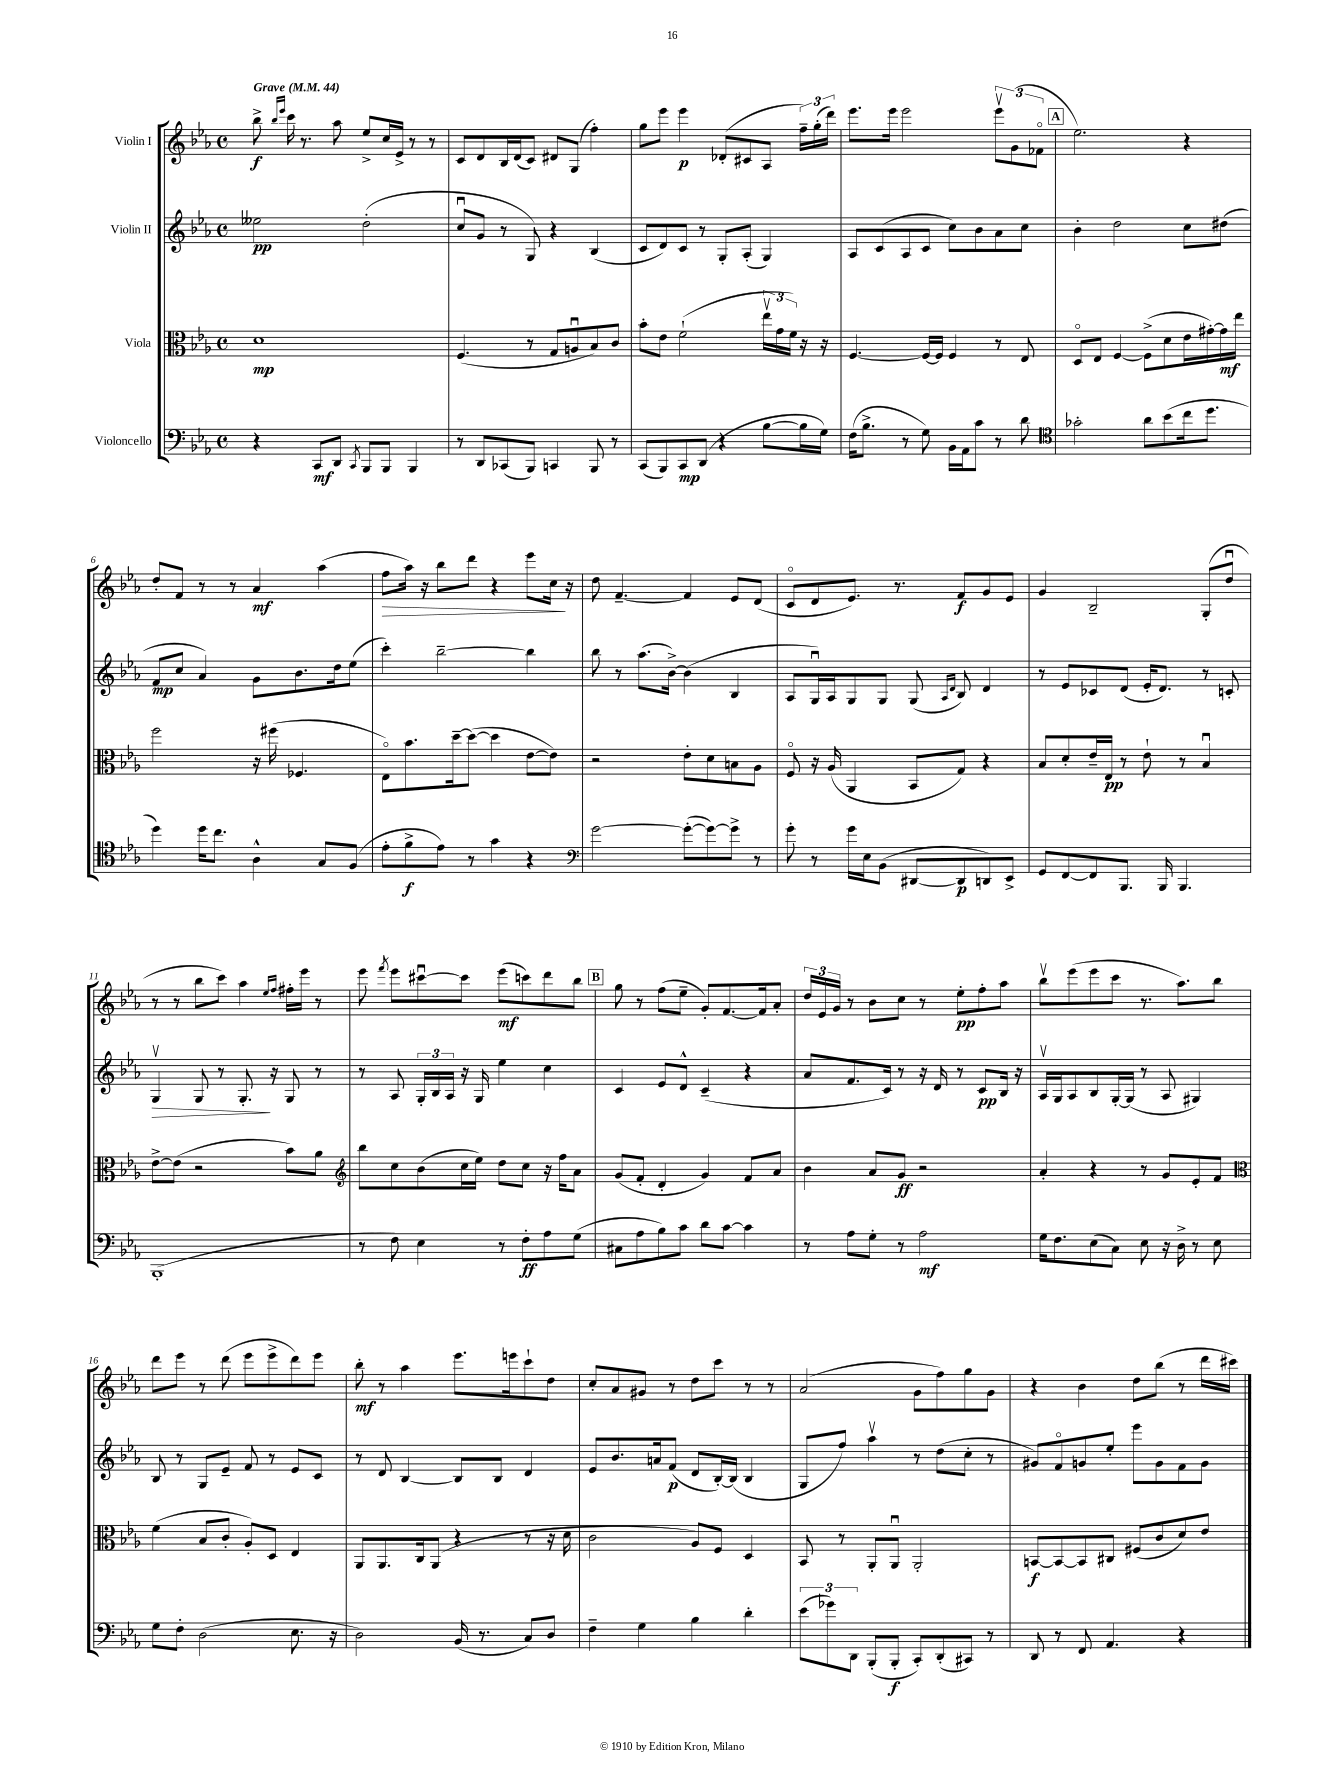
<<
\new StaffGroup <<
\new Staff = "s0" \with { instrumentName = "Violin I" } {
    \clef treble \key ees \major \defaultTimeSignature \time 4/4 \tempo "Grave" 4 = 44
    \autoBeamOff bes''8->\f \grace { bes''16[ ees'''16] } c'''16 r8. aes''8 ees''8[-> c''16 ees'16]-> r8 r8 |
    c'8[ d'8 bes16 d'16( c'8]) dis'8[ g8]( f''4-.) |
    g''8[ ees'''8] ees'''4\p des'8[-.( cis'8 aes8] \tuplet 3/2 { f''16[--) g''16-.( d'''16]) } |
    ees'''8.[ ees'''16] ees'''2 \tuplet 3/2 { ees'''8[\upbow g'8( fes'8]\flageolet } |
    \mark \markup { \box "A" } ees''2.) r4 |
    d''8[-. f'8] r8 r8 aes'4\mf aes''4( |
    f''8[\> aes''16]) r16 bes''8[ d'''8] r4 ees'''8[ c''16]\! r16 |
    d''8 f'4.~-- f'4 ees'8[ d'8]( |
    c'8[\flageolet d'8 ees'8.]) r8. f'8[\f g'8 ees'8] |
    g'4 bes2-- g8[-.( d''8]\downbow |
    r8 r8 bes''8[ c'''8]) aes''4 \grace { ees''16[ f''16] } fis''16[-. ees'''16] r8 |
    ees'''8 \acciaccatura { f'''8 } ees'''8[ cis'''8~\downbow cis'''8] ees'''8[\mf( c'''8) d'''8 bes''8] |
    \mark \markup { \box "B" } g''8 r8 f''8[( ees''8]-- g'8[-.) f'8.~ f'16 aes'8]-. |
    \tuplet 3/2 { d''16[ ees'16 g'16] } r8 bes'8[ c''8] r8 ees''8[-.\pp f''8-. aes''8] |
    bes''8[\upbow ees'''8( ees'''8 c'''8] r8. aes''8.[) bes''8] |
    d'''8[ ees'''8] r8 d'''8( ees'''8[ ees'''8-> d'''8) ees'''8] |
    bes''8-.\mf r8 aes''4 ees'''8.[ e'''16 c'''8-! d''8] |
    c''8[-. aes'8 gis'8] r8 d''8[ c'''8] r8 r8 |
    aes'2( g'8[ f''8) g''8 g'8] |
    r4 bes'4 d''8[ bes''8]( r8 d'''16[ cis'''16]) \bar "|." |
}
\new Staff = "s1" \with { instrumentName = "Violin II" } {
    \clef treble \key ees \major \defaultTimeSignature \time 4/4
    \autoBeamOff eeses''2\pp d''2-.( |
    c''8[\downbow g'8] r8 g8) r4 bes4( |
    c'8[ d'8) c'8] r8 g8[-. aes8]-.( g4) |
    aes8[ c'8( aes8 c'8] c''8[) bes'8 aes'8 c''8] |
    \mark \markup { \box "A" } bes'4-. d''2 c''8[ dis''8]( |
    f'8[\mp c''8] aes'4) g'8[ bes'8. d''16 ees''8]( |
    c'''4-.) bes''2~-- bes''4 |
    bes''8 r8 aes''8.[( bes'16]~->) bes'4( bes4 |
    aes8[ g16\downbow) aes16 g8 g8] g8( \grace { aes16[ d'16] } bes8) d'4 |
    r8 ees'8[ ces'8 d'8]( ees'16[-. d'8.]) r8 c'8-. |
    g4\upbow\> g8 r8 g8.-.\! r16 g8 r8 |
    r8 aes8 \tuplet 3/2 { g16[-. bes16 aes16] } r16 g16 ees''4 c''4 |
    \mark \markup { \box "B" } c'4 ees'8[ d'8]-^ c'4--( r4 |
    aes'8[ f'8. c'16]) r8 r16 d'16 r8 c'8[\pp bes16] r16 |
    aes16[\upbow g16 aes8 bes8 g16~-. g16]( r8 aes8 gis4) |
    bes8 r8 g8[ ees'8]-- f'8 r8 ees'8[ c'8] |
    r8 d'8 bes4~ bes8[ bes8] d'4 |
    ees'8[ bes'8. a'16 f'8]\p( d'8[ bes16~-.) bes16]( bes4 |
    g8[ f''8]) aes''4\upbow r8 d''8[( c''8]-. r8 |
    gis'8[) f'8\flageolet g'8 ees''8]-. ees'''8[ g'8 f'8 g'8] \bar "|." |
}
\new Staff = "s2" \with { instrumentName = "Viola" } {
    \clef alto \key ees \major \defaultTimeSignature \time 4/4
    \autoBeamOff d'1\mp |
    f4.( r8 g8[ a8\downbow bes8) c'8] |
    bes'8[-. ees'8] f'2-!( \tuplet 3/2 { ees''16[\upbow g'16 f'16]) } r16 r16 |
    f4.~ f16[~ f16] f4 r8 ees8 |
    \mark \markup { \box "A" } d8[\flageolet ees8] f4~ f8[->( d'8 ees'16 gis'16~-.) gis'16\mf ees''16] |
    f''2 r16 fis''16( fes4. |
    ees8[\flageolet) bes'8. d''16~-- d''8]~( d''4 ees'8[~ ees'8]) |
    r2 ees'8[-. d'8 b8 aes8] |
    f8\flageolet r16 aes16( aes,4 bes,8[ g8]) r4 |
    bes8[ d'8-. ees'16-- ees16]\pp r8 ees'8-! r8 bes4\downbow |
    ees'8[~-> ees'8]( r2 bes'8[) aes'8] |
    \clef treble bes''8[ c''8 bes'8( c''16 ees''16]) d''8[ c''8] r16 f''16[ aes'8] |
    \mark \markup { \box "B" } g'8[( f'8]-. d'4-. g'4) f'8[ aes'8] |
    bes'4 aes'8[ g'8]\ff r2 |
    aes'4-. r4 r8 g'8[ ees'8-. f'8] |
    \clef alto f'4( bes8[ c'8]-. aes8[-.) d8] ees4 |
    aes,8[ aes,8. c16 aes,8]( r4 r8 r16 d'16 |
    c'2 aes8[) f8] d4 |
    bes,8 r8 aes,8[-. aes,8]\downbow aes,2-. |
    b,8[~\f b,8~ b,8 cis8] fis8[( c'8 d'8) ees'8] \bar "|." |
}
\new Staff = "s3" \with { instrumentName = "Violoncello" } {
    \clef bass \key ees \major \defaultTimeSignature \time 4/4
    \autoBeamOff r4 c,8[\mf d,8] \acciaccatura { c,8 } bes,,8[ bes,,8] bes,,4 |
    r8 d,8[ ces,8( bes,,8]) c,4 bes,,8 r8 |
    c,8[( bes,,8) c,8\mp d,8]( r4 bes8[~ bes16 g16]) |
    f16[( bes8.]-> r8 g8) bes,16[ aes,16 c'8] r8 d'8 |
    \mark \markup { \box "A" } \clef tenor ges'2-. aes'8[ bes'8( c''16 d''8.] |
    d''4) d''16[ c''8.] aes4-^ g8[ f8]( |
    ees'8[-. f'8->\f ees'8]) r8 g'4 r4 |
    \clef bass g'2~ g'8[~-.( g'8~) g'8]-> r8 |
    g'8-. r8 g'16[ ees16 bes,8]( dis,8[~ dis,8\p d,8) ees,8]-> |
    g,8[ f,8~ f,8 bes,,8.] bes,,16 bes,,4. |
    bes,,1-.( |
    r8 f8) ees4 r8 f8[-.\ff aes8 g8]( |
    \mark \markup { \box "B" } cis8[ aes8 bes8) c'8] d'8[ c'8]~ c'4 |
    r8 aes8[ g8]-. r8 aes2\mf |
    g16[ f8. ees8( c8]) ees8 r16 d16-> r8 ees8 |
    g8[ f8]-. d2( ees8. r16 |
    d2) bes,16( r8. c8[) d8] |
    f4-- g4 bes4 d'4-. |
    \tuplet 3/2 { ees'8[( ges'8) d,8] } bes,,8[-.( bes,,8]-.\f c,8[-.) d,8-.( cis,8]) r8 |
    d,8 r8 f,8 aes,4. r4 \bar "|." |
}
>>
>>
